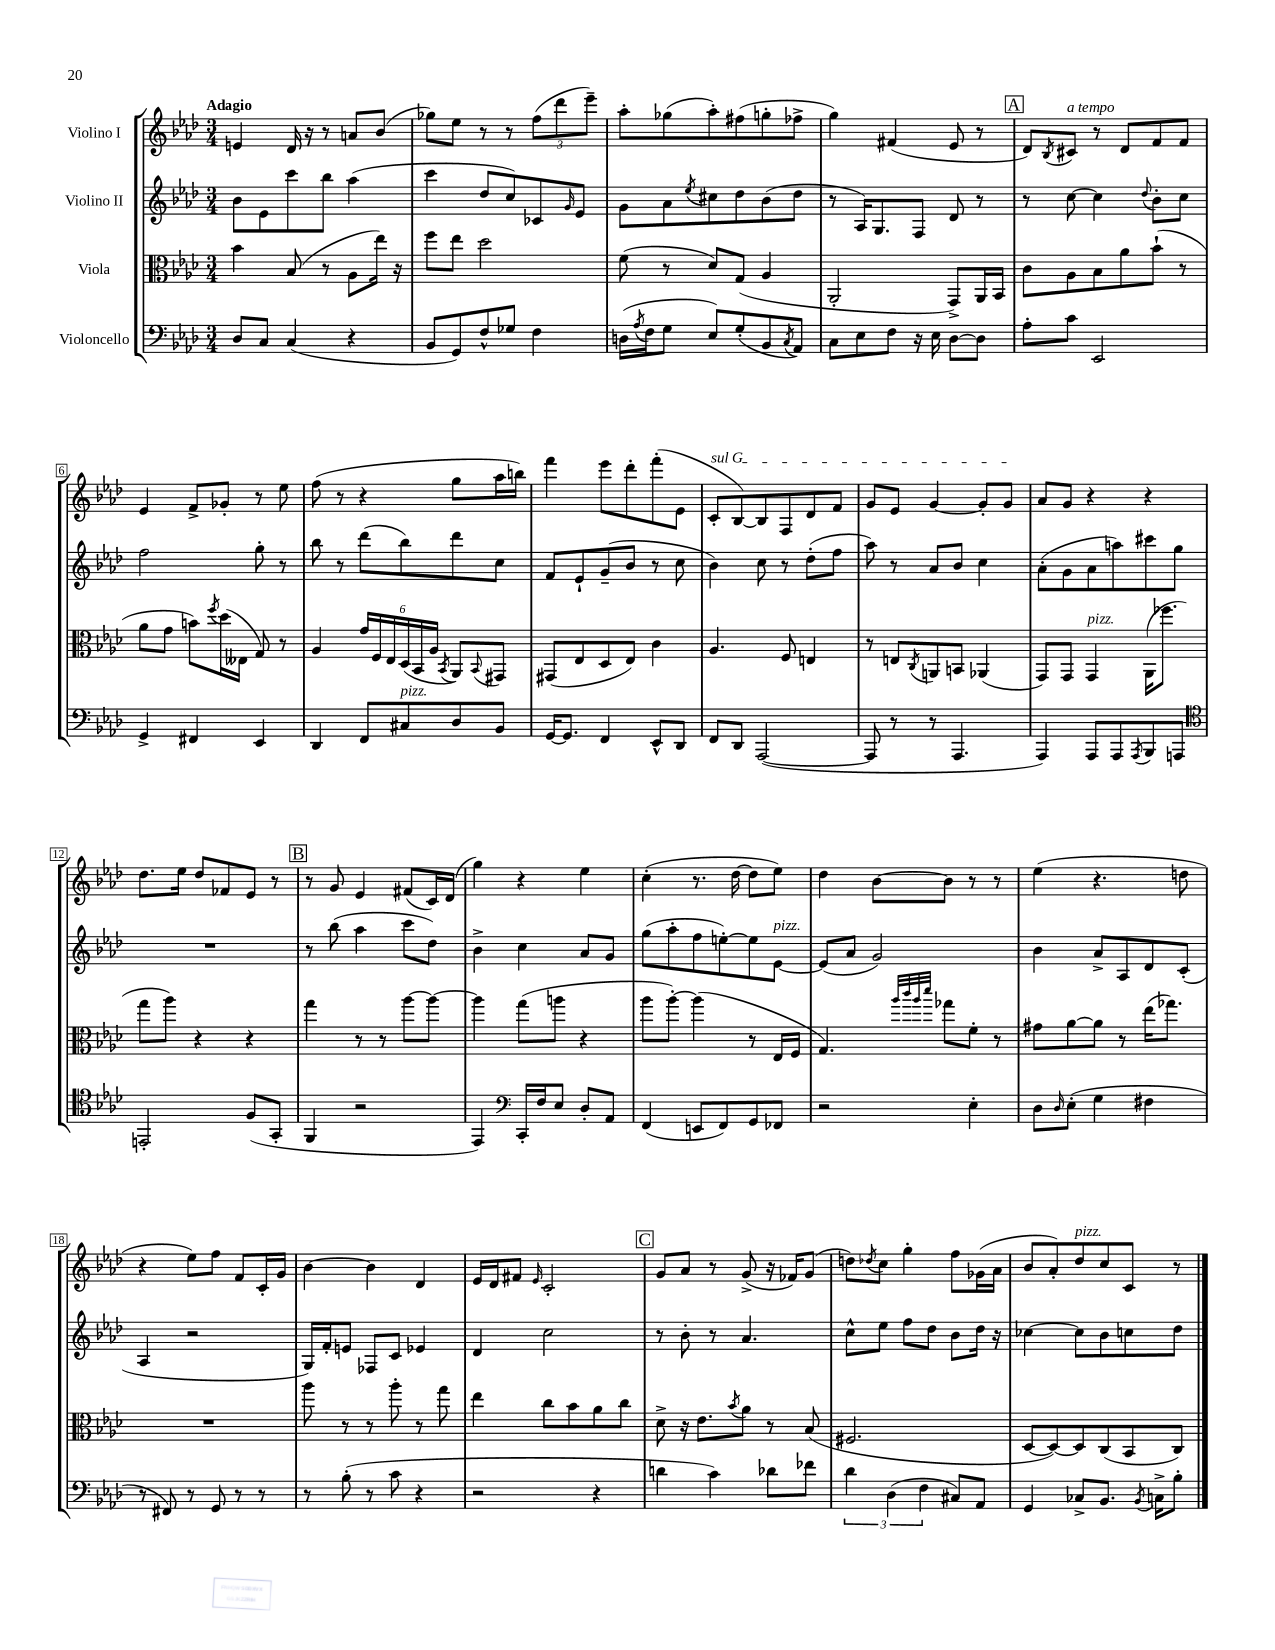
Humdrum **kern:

**kern	**kern	**kern	**kern
*staff4	*staff3	*staff2	*staff1
*clefF4	*clefC3	*clefG2	*clefG2
*k[b-e-a-d-]	*k[b-e-a-d-]	*k[b-e-a-d-]	*k[b-e-a-d-]
*M3/4	*M3/4	*M3/4	*M3/4
8D-	4b-	8b-	4e
8C	.	8e-	.
(4C	(8B-	8ccc	16d-
.	.	.	16r
.	8r	8bb-	8r
4r	8A-	(4aa-	8a
.	16ee-)	.	(8b-
.	16r	.	.
=	=	=	=
8BB-	8ff	4ccc	8gg-)
8GG)	8ee-	.	8ee-
8F^^	2dd-	8dd-	8r
8G-	.	8cc)	8r
4F	.	8c-	(12ff
.	.	.	12ddd-
.	.	16qqg	.
.	.	8e-	.
.	.	.	12eee-~)
=	=	=	=
(16D	(8f	8g	8aa-'
8qA-	.	.	.
16F	.	.	.
8G	8r	8a-	(8gg-
.	.	8qee-	.
8E-)	8d-)	8cc#	8aa-')
(8G'	(8G	8dd-	(8ff#
8BB-	4A-	(8b-	8gg'
8qC	.	.	.
8AA-)	.	8dd-	8ff-^
=	=	=	=
8C	2AA-'	8r	4gg)
8E-	.	16A-)	.
.	.	8.G	.
8F	.	.	(4f#
16r	.	8F	.
16E-	.	.	.
[8D-	8GG^)	8d-	8e-
8D-]	16AA-	8r	8r
.	16BB-	.	.
=	=	=	=
8A-'	8c	8r	8d-)
.	.	.	8qB-
8c	8A-	[8cc	8c#
2EE-	8B-	4cc]	8r
.	8a-	.	8d-
.	.	8qqdd-	.
.	(8b-`	8b-'	8f
.	8r	8cc	8f
=	=	=	=
4GG^	8a-	2ff	4e-
.	8g	.	.
4FF#	8b)	.	8f^
.	8qff	.	.
.	(16dd-	.	8g-'
.	16E--	.	.
4EE-	8G)	8gg'	8r
.	8r	8r	8ee-
=	=	=	=
4DD-	4A-	8bb-	(8ff
.	.	8r	8r
8FF	24g	(8ddd-	4r
.	24F	.	.
.	24E-	.	.
8C#	(24D-	8bb-)	.
.	24BB-	.	.
.	24A-	.	.
.	8qBB-	.	.
8D-	8AA-)	8ddd-	8gg
.	8qqBB-	.	.
8BB-	8GG#	8cc	16aa-
.	.	.	16bb)
=	=	=	=
[16GG	(8GG#	8f	4fff
8.GG]	.	.	.
.	8E-	8e-`	.
4FF	8D-	(8g~	8eee-
.	8E-)	8b-	8ddd-'
8EE-^^	4c	8r	(8fff'
8DD-	.	8cc	8e-
=	=	=	=
8FF	4.A-	4b-)	8c'
8DD-	.	.	[8B-)
([2AAA-	.	8cc	8B-]
.	8F	8r	8F
.	4E	(8dd-'	8d-
.	.	8ff	8f
=	=	=	=
8AAA-]	8r	8aa-)	8g
8r	8E	8r	8e-
.	8qC	.	.
8r	8AA	8a-	[4g
4.AAA-	8BB	8b-	.
.	(4AA-	4cc	8g']
.	.	.	8g
=	=	=	=
4AAA-)	8GG)	(8a-'	8a-
.	8GG	8g	8g
8AAA-	4GG	8a-	4r
8AAA-	.	8aa)	.
8qAAA-	.	.	.
8BBB-	(16AA-	8ccc#	4r
.	8.ff-	.	.
8AAA	.	8gg	.
=	=	=	=
*clefC4	*	*	*
2EE'	8gg	2.r	8.dd-
.	8aa-)	.	.
.	.	.	16ee-
.	4r	.	8dd-
.	.	.	8f-
(8F	4r	.	8e-
8GG'	.	.	8r
=	=	=	=
4FF	4gg	8r	8r
.	.	(8bb-	8g
2r	8r	4aa-	4e-
.	8r	.	.
.	[8aa-	8ccc	(8f#
.	8aa-_	8dd-)	16c)
.	.	.	(16d-
=	=	=	=
4EE-)	4aa-]	4b-^	4gg)
*clefF4	*	*	*
16CC'	(8gg	4cc	4r
16F	.	.	.
8E-	8aa	.	.
8D-'	4r	8a-	4ee-
8AA-	.	8g	.
=	=	=	=
(4FF	8aa-	(8gg	(4cc'
.	[8aa-')	8aa-'	.
8EE	(4aa-]	8ff	8.r
8FF)	.	[8ee')	.
.	.	.	[16dd-
8GG	8r	8ee]	8dd-]
8FF-	16E-	[8e-	8ee-)
.	16F	.	.
=	=	=	=
2r	4.G)	(8e-]	4dd-
.	.	8a-	.
.	.	2g)	[8b-
.	32qqaa-	.	.
.	32qqccc	.	.
.	32qqaa-	.	.
.	32qqddd-	.	.
.	8gg-	.	8b-]
4E-'	8f'	.	8r
.	8r	.	8r
=	=	=	=
8D-	8g#	4b-	(4ee-
16qqD-	.	.	.
(8E-'	[8a-	.	.
4G	8a-]	8a-^	4.r
.	8r	8A-	.
4F#	(16ee-	8d-	.
.	8.gg-)	.	.
.	.	(8c'	8dd
=	=	=	=
8r	2.r	4A-	4r
8FF#)	.	.	.
8r	.	2r	8ee-)
8GG	.	.	8ff
8r	.	.	8f
8r	.	.	16c'
.	.	.	16g
=	=	=	=
8r	8aa-	16G)	[4b-
.	.	16f'	.
(8B-'	8r	8e	.
8r	8r	8F-	4b-]
8c	8aa-'	8c	.
4r	8r	4e-	4d-
.	8gg	.	.
=	=	=	=
2r	4ee-	4d-	16e-
.	.	.	16d-
.	.	.	8f#
.	.	.	16qqe-
.	8cc	2cc	2c'
.	8b-	.	.
4r	8a-	.	.
.	8cc	.	.
=	=	=	=
4d	8d-^	8r	8g
.	16r	8b-'	8a-
.	8.e-	.	.
4c)	.	8r	8r
.	8qb-	.	.
.	8a-	4.a-	(8g^
8d-	8r	.	16r
.	.	.	16f-)
8f-	(8B-	.	(8g
=	=	=	=
6d-	2.F#	8cc^^	8dd)
.	.	.	8qdd-
.	.	8ee-	8cc
(6D-	.	.	.
.	.	8ff	4gg'
6F	.	.	.
.	.	8dd-	.
8C#)	.	8b-	8ff
8AA-	.	16dd-	(16g-
.	.	16r	16a-
=	=	=	=
4GG	[8D-	[4cc-	8b-
.	8D-_)	.	8a-')
8C-^	8D-]	8cc-]	8dd-
8.BB-	(8C	8b-	8cc
.	8BB-	8cc	8c
8qBB-	.	.	.
16C^	.	.	.
8B-'	8C)	8dd-	8r
==	==	==	==
*-	*-	*-	*-
